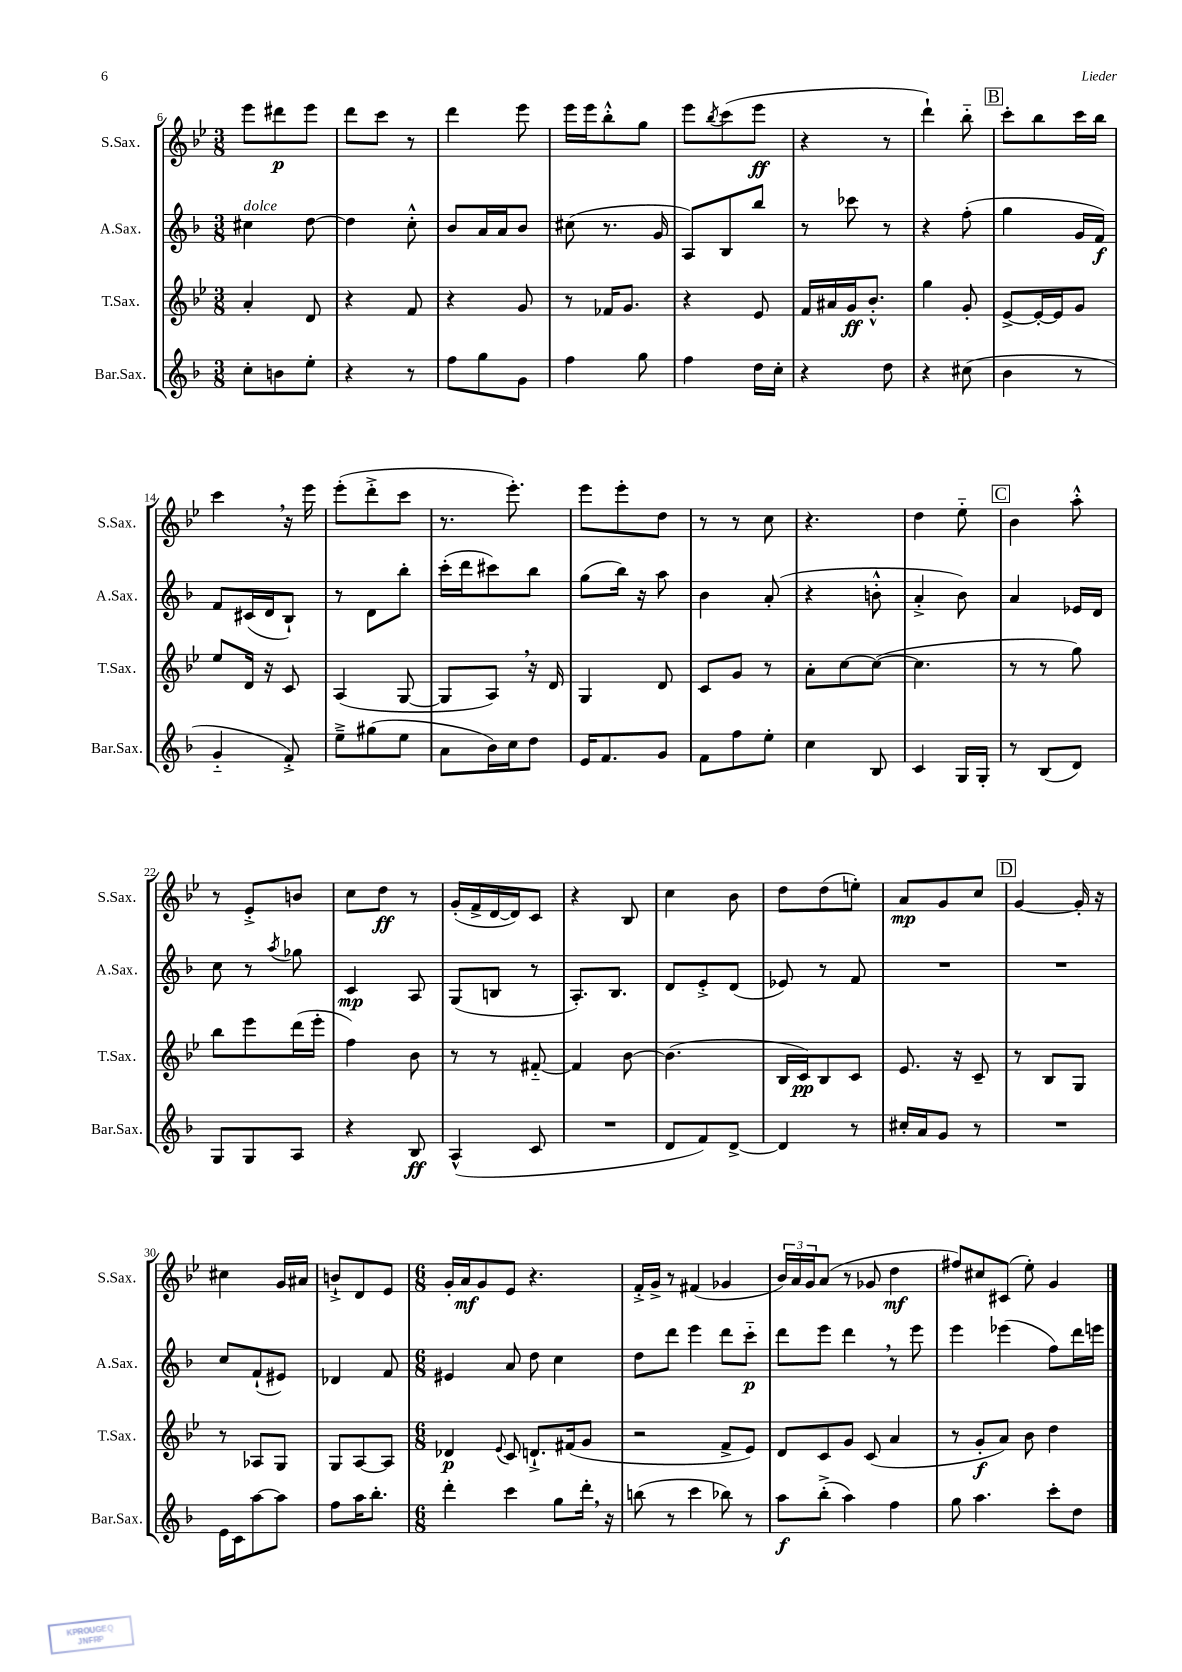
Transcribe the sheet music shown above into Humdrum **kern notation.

**kern	**kern	**kern	**kern
*staff4	*staff3	*staff2	*staff1
*clefG2	*clefG2	*clefG2	*clefG2
*k[b-]	*k[b-e-]	*k[b-]	*k[b-e-]
*M3/8	*M3/8	*M3/8	*M3/8
8cc'	4a'	4cc#	8eee-
8b	.	.	8ddd#
8ee'	8d	[8dd	8eee-
=	=	=	=
4r	4r	4dd]	8ddd
.	.	.	8ccc
8r	8f	8cc'^^	8r
=	=	=	=
8ff	4r	8b-	4ddd
8gg	.	16a	.
.	.	16a	.
8g	8g	8b-	8eee-
=	=	=	=
4ff	8r	(8cc#	16eee-
.	.	.	16eee-
.	16f-	8.r	8bb-'^^
.	8.g	.	.
8gg	.	.	8gg
.	.	16g	.
=	=	=	=
4ff	4r	8A)	8eee-
.	.	.	8qbb-
.	.	8B-	(8ccc
16dd	8e-	8bb-	8eee-
16cc'	.	.	.
=	=	=	=
4r	16f	8r	4r
.	16a#	.	.
.	16g	8ccc-	.
.	8.b-'^^	.	.
8dd	.	8r	8r
=	=	=	=
4r	4gg	4r	4ddd`)
(8cc#	8g'	(8ff'	8bb-'~
=	=	=	=
4b-	[8e-^	4gg	8ccc'
.	16e-'_	.	8bb-
.	16e-]	.	.
8r	8g	16g	16ccc
.	.	16f)	16bb-
=	=	=	=
4g'~	8ee-	8f	4ccc
.	16d	(16c#	.
.	16r	16d	.
8f'^)	8c	8B-`)	16r
.	.	.	16eee-
=	=	=	=
8ee~^	(4A	8r	(8eee-'
(8gg#	.	8d	8ddd'^
8ee	[8G	8bb-'	8ccc
=	=	=	=
8a	8G]	(16ccc'	8.r
.	.	16ddd	.
16b-)	8A)	8ccc#)	.
16cc	.	.	8.eee-')
8dd	16r	8bb-	.
.	16d	.	.
=	=	=	=
16e	4G	(8gg	8eee-
8.f	.	.	.
.	.	16bb-)	8eee-'
.	.	16r	.
8g	8d	8aa	8dd
=	=	=	=
8f	8c	4b-	8r
8ff	8g	.	8r
8ee'	8r	(8a'	8cc
=	=	=	=
4cc	8a'	4r	4.r
.	[8cc	.	.
8B-	(8cc_	8b'^^	.
=	=	=	=
4c	4.cc]	4a'^	4dd
16G	.	8b-)	8ee-'~
16G'	.	.	.
=	=	=	=
8r	8r	4a	4b-
(8B-	8r	.	.
8d)	8gg)	16e-	8aa'^^
.	.	16d	.
=	=	=	=
8G	8bb-	8cc	8r
8G	8eee-	8r	8e-'^
.	.	8qaa	.
8A	(16ddd	8gg-	8b
.	16eee-'	.	.
=	=	=	=
4r	4ff)	4c	8cc
.	.	.	8dd
8B-	8b-	8A	8r
=	=	=	=
(4A^^	8r	(8G	(16g'
.	.	.	16f^
.	8r	8B	[16d
.	.	.	16d])
8c	[8f#'~	8r	8c
=	=	=	=
4.r	4f#]	8.A')	4r
.	.	8.B-	.
.	[8b-	.	8B-
=	=	=	=
8d	(4.b-]	8d	4cc
8f)	.	8e'^	.
[8d^	.	(8d	8b-
=	=	=	=
4d]	16B-	8e-)	8dd
.	16c)	.	.
.	8B-	8r	(8dd
8r	8c	8f	8ee')
=	=	=	=
16cc#'	8.e-	4.r	8a
16a	.	.	.
8g	.	.	8g
.	16r	.	.
8r	8c~	.	8cc
=	=	=	=
4.r	8r	4.r	[4g
.	8B-	.	.
.	8G	.	16g']
.	.	.	16r
=	=	=	=
16e	8r	8cc	4cc#
16c	.	.	.
[8aa	8A-	(8f`	.
8aa]	8G	8e#)	16g
.	.	.	16a#
=	=	=	=
8ff	8G	4d-	8b`^
16aa	[8A	.	8d
8.bb-'	.	.	.
.	8A]	8f	8e-
=	=	=	=
*M6/8	*M6/8	*M6/8	*M6/8
4ddd'	4d-	4e#	16g'
.	.	.	16a
.	.	.	8g
.	8qqe-	.	.
4ccc	8c	8a	8e-
.	8.d`^	8dd	4.r
8gg	.	4cc	.
.	(16f#	.	.
16ddd'	8g	.	.
16r	.	.	.
=	=	=	=
(8bb	2r	8dd	16f'^
.	.	.	16g^
8r	.	8ddd	8r
4ccc	.	4eee	(4f#
8bb-)	8f^	8ddd	4g-
8r	8e-)	8ccc'~	.
=	=	=	=
8aa	8d	8ddd	24b-)
.	.	.	24a
.	.	.	24g
(8bb-'^	8c	8eee	(8a
4aa)	8g	4ddd	8r
.	(8c	.	8g-
4ff	4a	8r	4dd
.	.	8eee	.
=	=	=	=
8gg	8r	4eee	8ff#)
4.aa	8g'	.	8cc#
.	8a)	(4eee-	(8c#
.	8b-	.	8ee-')
8ccc'	4dd	8ff)	4g
8dd	.	16ddd	.
.	.	16eee	.
==	==	==	==
*-	*-	*-	*-
